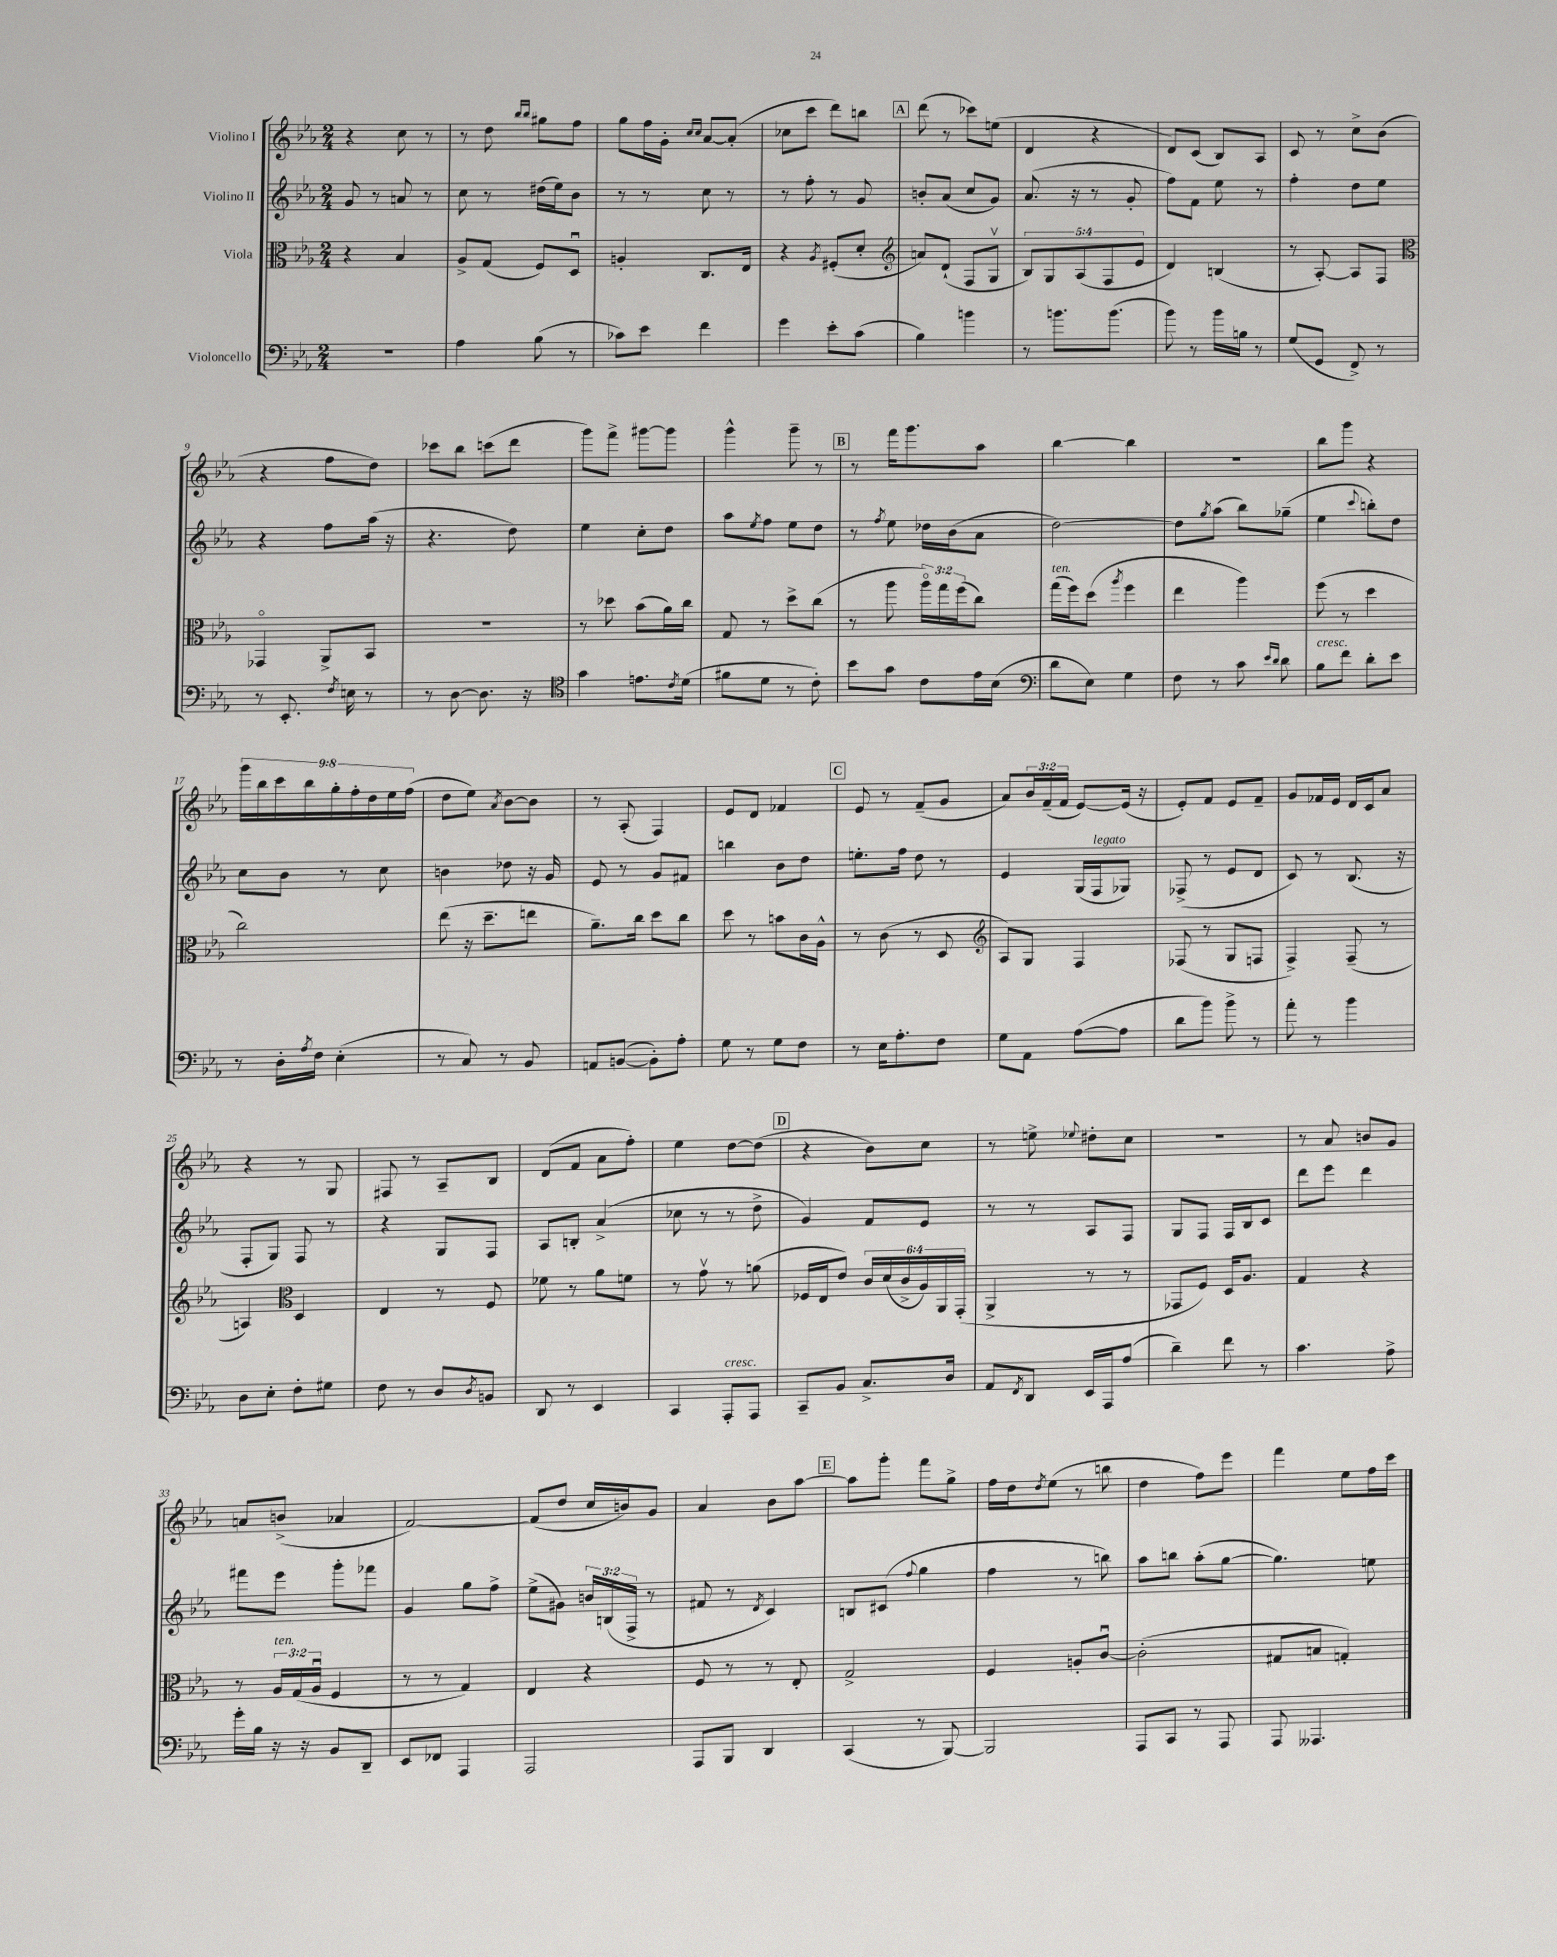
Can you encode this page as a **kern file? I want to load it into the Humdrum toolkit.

**kern	**kern	**kern	**kern
*staff4	*staff3	*staff2	*staff1
*clefF4	*clefC3	*clefG2	*clefG2
*k[b-e-a-]	*k[b-e-a-]	*k[b-e-a-]	*k[b-e-a-]
*M2/4	*M2/4	*M2/4	*M2/4
2r	4r	8g	4r
.	.	8r	.
.	4B-	8a	8cc
.	.	8r	8r
=	=	=	=
4A-	8A-^	8cc	8r
.	(8G	8r	8dd
.	.	.	16qqbb-
.	.	.	16qqbb-
(8B-	8F)	(16dd#	8gg#
.	.	16ee-)	.
8r	8Du	8b-	8ff
=	=	=	=
8c-)	4A'	8r	8gg
8e-	.	8r	16ff
.	.	.	16g'
.	.	.	16qqcc
.	.	.	16qqcc
4f	8.C	8cc	[8a-
.	.	8r	(8a-']
.	16E-	.	.
=	=	=	=
4g	4r	8r	8cc-
.	.	8ff'	8ccc
.	8qA-	.	.
8e-'	(8F#'	8r	8ddd)
(8c	8d'	8g	8bb
=	=	=	=
*	*clefG2	*	*
4B-)	8a)	8b'	(8ddd
.	(8d`	(8a-	8r
4b	8F	8cc	8ccc-)
.	8Gv	8g)	(8ee
=	=	=	=
8r	10B-)	(8.a-	4d
.	10G	.	.
8.b	.	.	.
.	.	16r	.
.	(10A-	.	.
.	.	8r	4r
.	10F	.	.
(8.b	.	.	.
.	.	8g'	.
.	10e-	.	.
=	=	=	=
8b-)	4d)	8ff)	8d)
8r	.	8f	(8c
16b-	(4B	8ee-	8B-)
16B	.	.	.
8r	.	8r	8A-
=	=	=	=
(8G	8r	4ff'	8c
8GG	[8A-')	.	8r
8FF^)	8A-]	8dd	8cc^
8r	8F	8ee-	(8b-
=	=	=	=
*	*clefC3	*	*
8r	4GG-o	4r	4r
8.EE-'	.	.	.
.	8AA-^	8ff	8ff
8qF	.	.	.
16E	.	.	.
8r	8BB-	(16aa-	8dd)
.	.	16r	.
=	=	=	=
8r	2r	4.r	8ccc-
[8D	.	.	8bb-
8.D]	.	.	(8ccc
.	.	8dd)	8ddd
16r	.	.	.
=	=	=	=
*clefC4	*	*	*
4g	8r	4ee-	8ggg)
.	8dd-	.	8fff^
8.e	(8b-	8cc'	[8ggg#
.	16a-)	8dd	8ggg#]
8qc	.	.	.
(16d	16cc	.	.
=	=	=	=
8f#	8G	8aa-	4ggg^^
.	.	8qee-	.
8d	8r	8ff	.
8r	8dd^	8ee-	8ggg~
8c')	(8cc	8dd	8r
=	=	=	=
8b-	8r	8r	8r
.	.	8qff	.
8g	8aa-	8ee-	16fff
.	.	.	8.ggg
8c	24aa-o)	16dd-	.
.	24gg	.	.
.	.	(16b-	.
.	(24ff	.	.
16e-	8cc)	8a-	8aa-
(16B-	.	.	.
=	=	=	=
*clefF4	*	*	*
8d	(16gg	[2dd)	[4bb-
.	16ff)	.	.
8E-)	(8dd	.	.
.	8qaa-	.	.
4G	4ff	.	4bb-]
=	=	=	=
8F	4ee-	8dd]	2r
.	.	8qgg	.
8r	.	(8aa-	.
8c	4aa-)	8bb-)	.
16qqe-	.	.	.
16qqd	.	.	.
8d	.	(8gg-~	.
=	=	=	=
8B-	(8ff	4ee-	8bb-
8f	8r	.	8ggg
.	.	8qqccc	.
8d'	4dd	8bb')	4r
8e-	.	8dd	.
=	=	=	=
8r	2cc)	8cc	18ggg
.	.	.	18bb-
.	.	.	18ccc
16D'	.	8b-	.
.	.	.	18bb-
8qA-	.	.	.
16F	.	.	.
.	.	.	18gg'
(4E-'	.	8r	.
.	.	.	18ff'
.	.	.	18dd
.	.	8cc	.
.	.	.	18ee-
.	.	.	(18ff
=	=	=	=
8r	(8ee-	4b	8dd
8C)	16r	.	8ee-)
.	8.dd~	.	.
.	.	.	8qa-
8r	.	8dd-	[8b-
8BB-	8ee	16r	8b-]
.	.	16g	.
=	=	=	=
8AA	8.a-~)	8e-	8r
([8BB	.	8r	(8A-'
.	16cc	.	.
8BB'])	8dd	8g	4F)
8A-'	8cc	8f#	.
=	=	=	=
8G	8dd	4bb	8e-
8r	8r	.	8d
8G	8b	8b-	4f-
8F	16c	8dd	.
.	16A-^^	.	.
=	=	=	=
8r	8r	8.ee'	8e-
16E-	(8c	.	8r
8.A-'	.	16ff	.
.	8r	8dd	(8f~
8F	8D	8r	8g
=	=	=	=
*	*clefG2	*	*
8G	8A-)	4e-	8a-)
8AA-	8G	.	24b-
.	.	.	(24f~
.	.	.	24f
([8A-	4F	(16G	[8e-)
.	.	16F	.
8A-]	.	8G-)	(16e-]
.	.	.	16r
=	=	=	=
8d	(8F-	(8F-^	8e-')
8b-)	8r	8r	8f
8b-^	8G	8e-	8e-
8r	8F	8d	8f~
=	=	=	=
8a-'	4F^)	8c)	8g
8r	.	8r	16f-
.	.	.	16e-
4b-	(8F~	(8.B-	16d
.	.	.	16c
.	8r	.	8a-
.	.	16r	.
=	=	=	=
8D	4A)	8F'	4r
8E-'	.	8G)	.
*	*clefC3	*	*
8F'	4D	8F	8r
8G#	.	8r	8G
=	=	=	=
8F	4E-	4r	8F#
8r	.	.	8r
8D	8r	8G	8A-~
8qD	.	.	.
8BB	8F	8F	8B-
=	=	=	=
8DD	8f-	8A-	(8d
8r	8r	8B'	8f
4EE-	8a-	(4a-^	8a-
.	8f	.	8ff')
=	=	=	=
4CC	8r	8cc-	4ee-
.	8gv	8r	.
8AAA-'	8r	8r	[8dd
8AAA-	(8a	8dd^	(8dd]
=	=	=	=
8CC~	16F-	4g)	4r
.	16E-	.	.
8BB-	8e-)	.	.
8.C^	24c	8f	8b-)
.	(24d	.	.
.	24c^	.	.
.	24A-)	8e-	8cc
.	24AA-	.	.
16D	.	.	.
.	(24GG'	.	.
=	=	=	=
8AA-	4AA-^	8r	8r
8qFF	.	.	.
8DD	.	8r	8ee^
.	.	.	8qqee-
16EE-	8r	8A-	8dd#'
16AAA-	.	.	.
(8A-	8r	8F	8cc
=	=	=	=
4d~)	8GG-	8G	2r
.	8F)	8F	.
8f	16D	16F	.
.	8.A-	16B-	.
8r	.	8c	.
=	=	=	=
4.c	4G	8ddd	8r
.	.	8eee-	8a-
.	4r	4ddd	8b
8A-^	.	.	8g
=	=	=	=
16g'	8r	8fff#	8a
16B-	.	.	.
16r	24A-	8eee-	(8b^
.	(24G	.	.
16r	.	.	.
.	24A-u	.	.
8BB-	4F	8ggg'	4a-
8DD~	.	8fff-	.
=	=	=	=
8EE-	8r	4g	[2f)
8FF-	8r	.	.
4AAA-	4G)	8gg	.
.	.	8ff^	.
=	=	=	=
2AAA-	4E-	(8ee-^	(8f]
.	.	8g#)	8dd
.	4r	24b	16cc
.	.	(24B	.
.	.	.	16b)
.	.	24F^	.
.	.	8r	8g
=	=	=	=
8AAA-	8F	8f#	4a-
8BBB-	8r	8r	.
.	.	8qd	.
4DD	8r	4c)	8b-
.	8E-'	.	[8aa-
=	=	=	=
(4CC	2G^	8B	8aa-]
.	.	(8c#	8ggg'
.	.	8qqff	.
8r	.	4gg	8fff
[8BBB-)	.	.	8gg^
=	=	=	=
2BBB-]	4F	4ff	16ff
.	.	.	16dd
.	.	.	8qdd
.	.	.	(8ee-
.	8A'	8r	8r
.	[8cu	8bb)	8bb
=	=	=	=
8AAA-	(2c']	8aa-	4dd
8CC	.	8bb	.
8r	.	(8aa-'	8ff)
8AAA-	.	[8gg	8eee-
=	=	=	=
8AAA-	8G#	4.gg])	4fff
4.AAA--	8B	.	.
.	4G')	.	8ee-
.	.	8ee	16ff
.	.	.	16ccc
==	==	==	==
*-	*-	*-	*-
